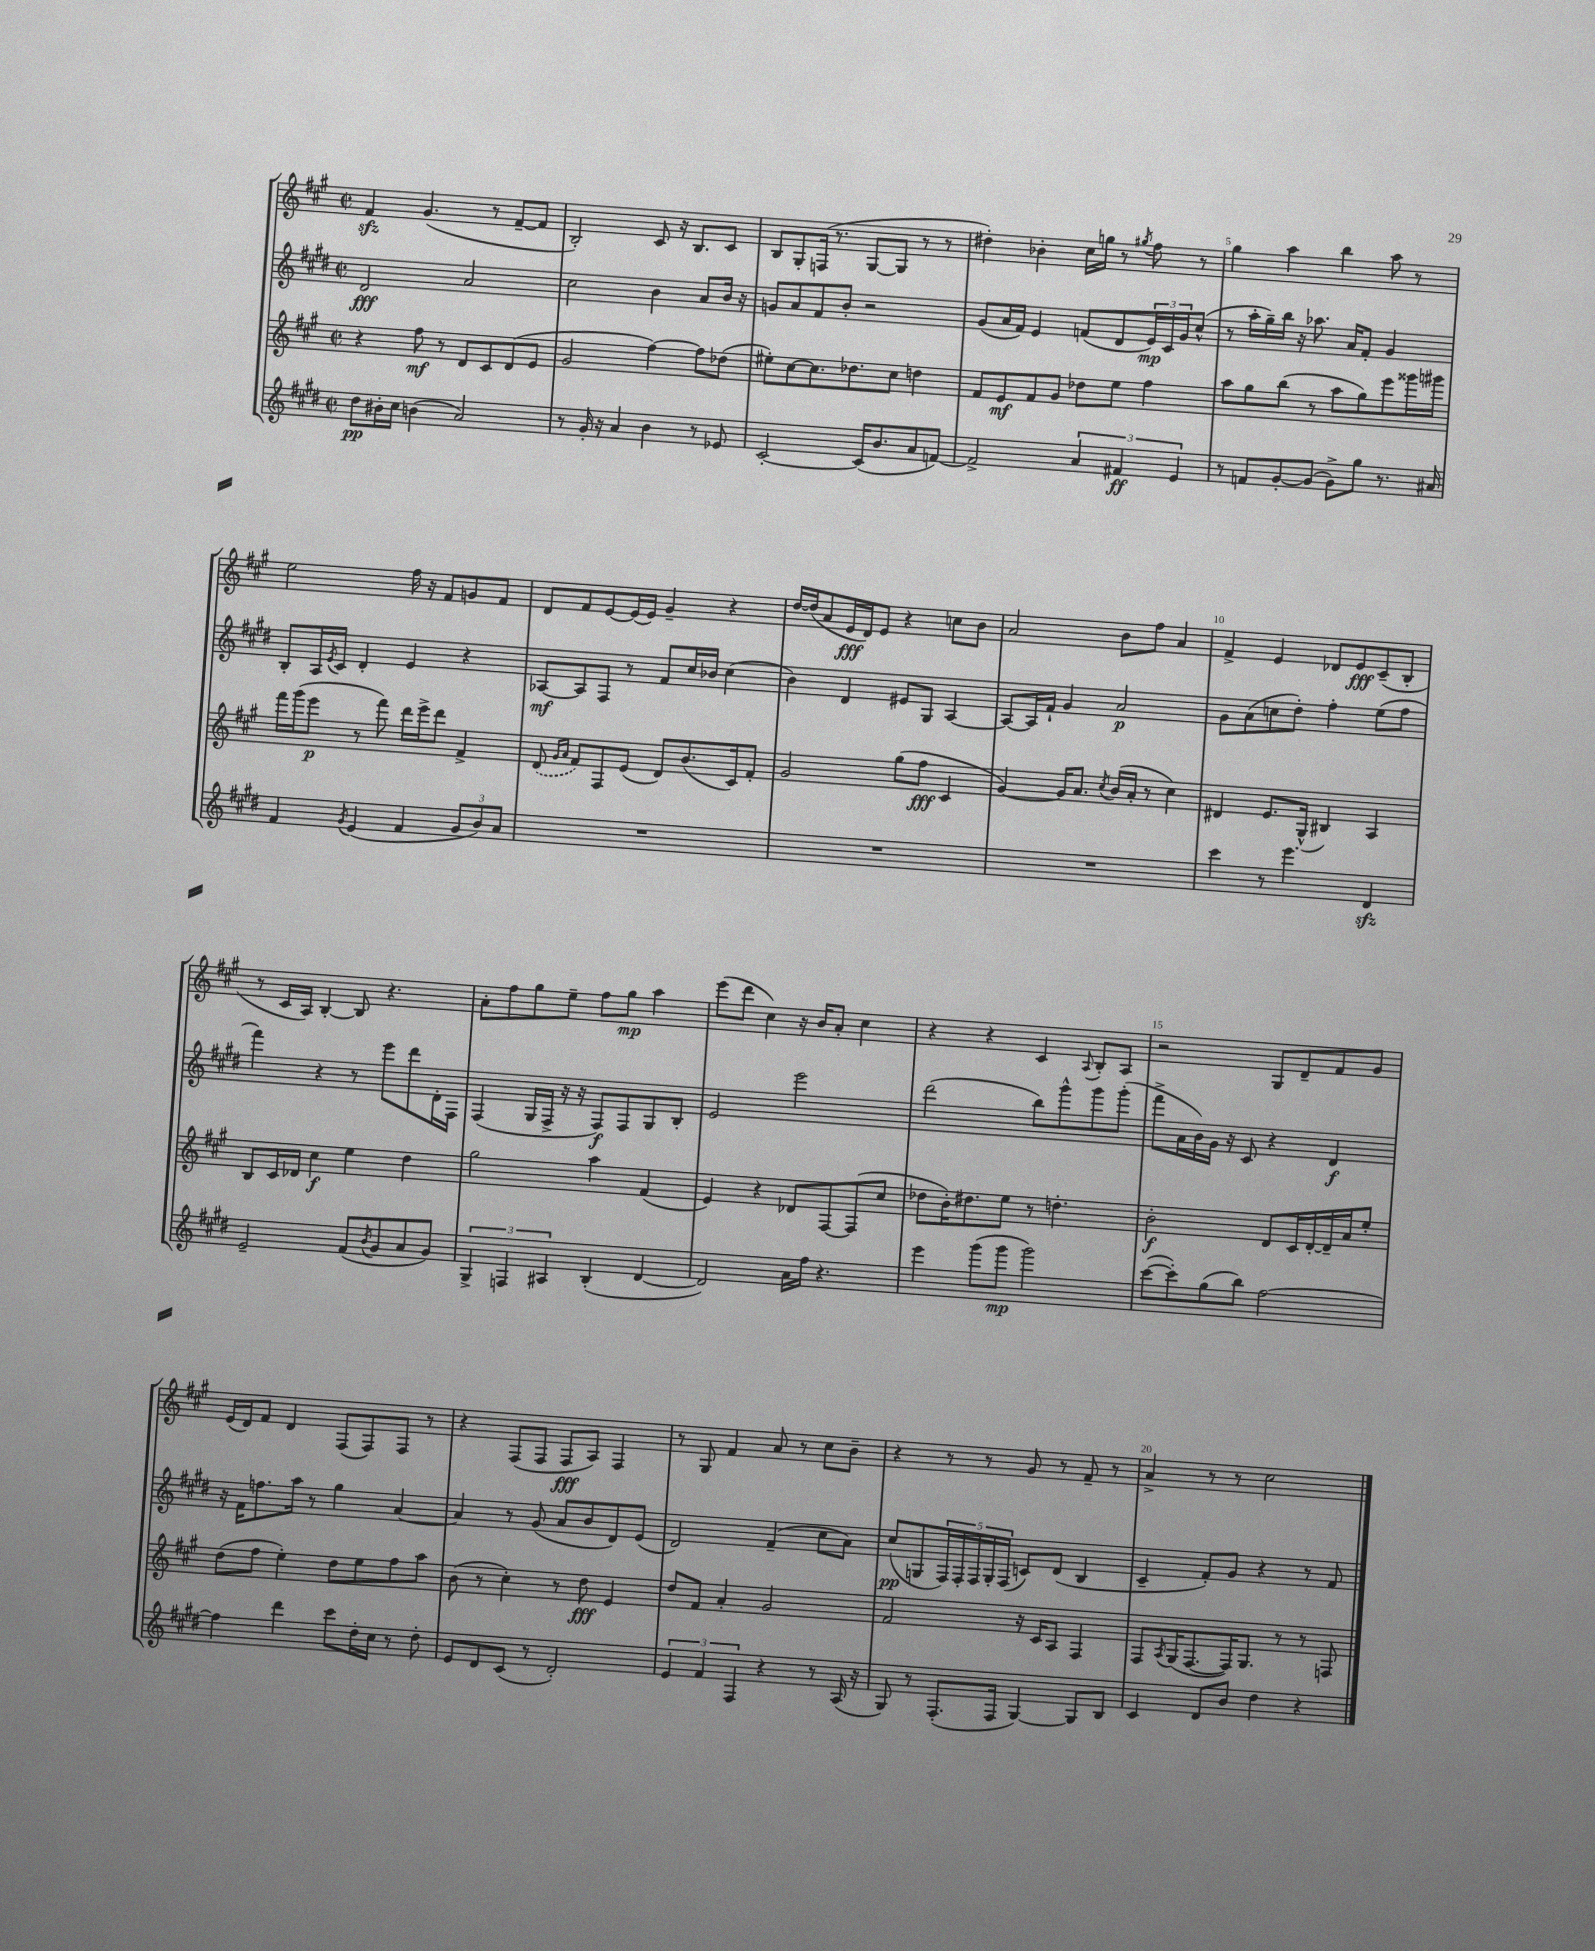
<<
\new StaffGroup <<
\new Staff = "s0" {
    \clef treble \key a \major \defaultTimeSignature \time 2/2
    fis'4\sfz gis'4.( r8 fis'8~-- fis'8 |
    b2-.) cis'8 r16 b8. cis'8 |
    b8 gis8-. f16( r8. gis8~ gis8 r8 r8 |
    dis''4-.) bes'4-. cis''16 g''16 r8 \acciaccatura { gis''8 } fis''8 r8 |
    gis''4 a''4 b''4 a''8 r8 |
    e''2 fis''16 r16 fis'8 g'8 fis'8 |
    d'8 fis'8 e'8~ e'16( e'16) gis'4-- r4 |
    d''16~ d''16( a'8 e'16\fff d'16) e'8 r4 c''8 b'8 |
    a'2 b'8 fis''8 a'4 |
    fis'4-> e'4 des'8 e'8\fff cis'8--( b8-. |
    r8 cis'16 a16) b4~-. b8 r4. |
    a'8-. fis''8 gis''8 e''8-- fis''8 gis''8\mp a''4 |
    e'''8( d'''8 cis''4) r16 b'16 a'8-. cis''4 |
    r4 r4 cis'4 \appoggiatura { a8 } b8-. a8 |
    r2 gis8 d'8-- fis'8 gis'8 |
    e'16( d'16) fis'8 d'4 fis8( fis8) fis8 r8 |
    r4 fis8( fis8 fis8\fff a8) fis4 |
    r8 gis8 fis'4 a'8 r8 cis''8 b'8-- |
    r4 r8 r8 gis'8 r8 fis'8-- r8 |
    a'4-> r8 r8 cis''2 \bar "|." |
}
\new Staff = "s1" {
    \clef treble \key e \major \defaultTimeSignature \time 2/2
    dis'2\fff a'2 |
    cis''2 b'4 a'8 b'16 r16 |
    g'8 a'8 fis'8 b'8-. r2 |
    gis'8( a'16 fis'16) e'4 f'8( dis'8 \tuplet 3/2 { e'16\mp) cis'16 gis'16 } cis''8-^( |
    r8 a''16-. gis''16--) b''16 r16 aes''8. a'16 fis'8-. gis'4 |
    b8-. a16 \acciaccatura { e'8 } cis'16 dis'4-. e'4 r4 |
    aes8~\mf aes8 fis8 r8 fis'8 cis''16 bes'16 cis''4( |
    b'4) dis'4 eis'8 gis8 a4~ |
    a8~ a16 fis'16-! gis'4 a'2\p |
    gis'8 a'8( c''8 dis''8-.) fis''4-. e''8( fis''8 |
    fis'''4) r4 r8 e'''8 dis'''8 dis'16-. fis16 |
    fis4( gis16 fis16-> r16 r16 fis8\f) fis8 gis8 b8-. |
    e'2 e'''2 |
    dis'''2( b''8) gis'''8-^ gis'''8 gis'''8-.( |
    fis'''8-> a'16 b'16) gis'16 r16 cis'8 r4 dis'4\f |
    r16 fis'16 f''8. a''16 r8 gis''4 a'4~ |
    a'4 r8 gis'8( a'8 b'8 dis'8) e'8( |
    dis'2) fis'4--( cis''8 a'8) |
    cis''8\pp( g8 \tuplet 5/4 { fis16) fis16-. fis16 g16-. fis16( } c'8) dis'8( b4 |
    cis'4-- fis'8-.) gis'8 r4 r8 fis'8 \bar "|." |
}
\new Staff = "s2" {
    \clef treble \key a \major \defaultTimeSignature \time 2/2
    r4 fis''8\mf r8 d'8 cis'8 d'8( e'8 |
    gis'2 fis''4~) fis''8 des''8( |
    eis''8-.) cis''8~ cis''8. des''8. cis''8 d''4 |
    fis'8 e'8\mf fis'8 gis'8 des''8 e''8 fis''4 |
    a''8 gis''8 b''8( r8 a''8 gis''8) e'''8 gisis'''16 gis'''16 |
    fis'''16 gis'''16( e'''8\p r8 fis'''8) d'''16 e'''16-> d'''8 fis'4-> |
    \once \slurDashed d'8( \grace { gis'16 a'16 } fis'8) fis8 e'8( d'8) b'8.( cis'16) fis'8-. |
    gis'2 gis''8( fis''8\fff cis'4 |
    gis'4~) gis'16 a'8. \acciaccatura { cis''8 } b'16( a'16-. r8 cis''4) |
    dis'4 e'8. gis16-^( bis4) a4 |
    b8 cis'16 des'16 cis''4\f e''4 d''4 |
    gis''2 a''4 fis'4( |
    e'4) r4 des'8 fis8~ fis8( cis''8 |
    des''8 b'16-.) dis''8. e''8 r8 d''4.-. |
    b'2-.\f d'8 cis'16 d'16~-. d'16-- a'16 e''8-. |
    d''8( fis''8 e''4-.) d''8 e''8 fis''8 a''8 |
    b'8( r8 cis''4-.) r8 d''8\fff e'4 |
    d''8 fis'8 a'4-. gis'2 |
    fis'2 r16 cis'16 a8 fis4 |
    fis8 \acciaccatura { a8 } gis16( fis8.~ fis16) gis8. r8 r8 f8 \bar "|." |
}
\new Staff = "s3" {
    \clef treble \key e \major \defaultTimeSignature \time 2/2
    dis''8\pp bis'16-. cis''16 b'4( a'2) |
    r8 gis'16-. r16 a'4 b'4 r8 ees'8 |
    cis'2~-. cis'16( b'8. a'8 f'8~) |
    f'2-> \tuplet 3/2 { a'4 fis'4\ff e'4 } |
    r8 f'8 gis'8~-. gis'8( gis'8->) gis''8 r8. ais'16 |
    fis'4 \acciaccatura { gis'8 } e'4( fis'4 \tuplet 3/2 { gis'8 b'8) a'8 } |
    R1 |
    R1 |
    R1 |
    cis'''4 r8 e'''4. dis'4\sfz |
    e'2-- fis'8( \acciaccatura { b'8 } gis'8 a'8 gis'8) |
    \tuplet 3/2 { gis4-> f4 ais4 } b4-.( dis'4~ |
    dis'2) a'16 fis''16 r4. |
    e'''4 gis'''8( gis'''8\mp gis'''2) |
    cis'''8~( cis'''8-.) gis''8( b''8) fis''2~ |
    fis''4 dis'''4 cis'''8 dis''16-. cis''16 r8 dis''8-. |
    e'8 dis'8 cis'8( r8 dis'2-.) |
    \tuplet 3/2 { e'4 fis'4 fis4 } r4 r8 a16( r16 |
    gis8) r8 fis8.-.( fis16 gis4~) gis8 b8 |
    cis'4 dis'8 b'8 dis''4 r4 \bar "|." |
}
>>
>>
\layout { \context { \Score \override BarNumber.break-visibility = ##(#f #t #t) barNumberVisibility = #(every-nth-bar-number-visible 5) } }
